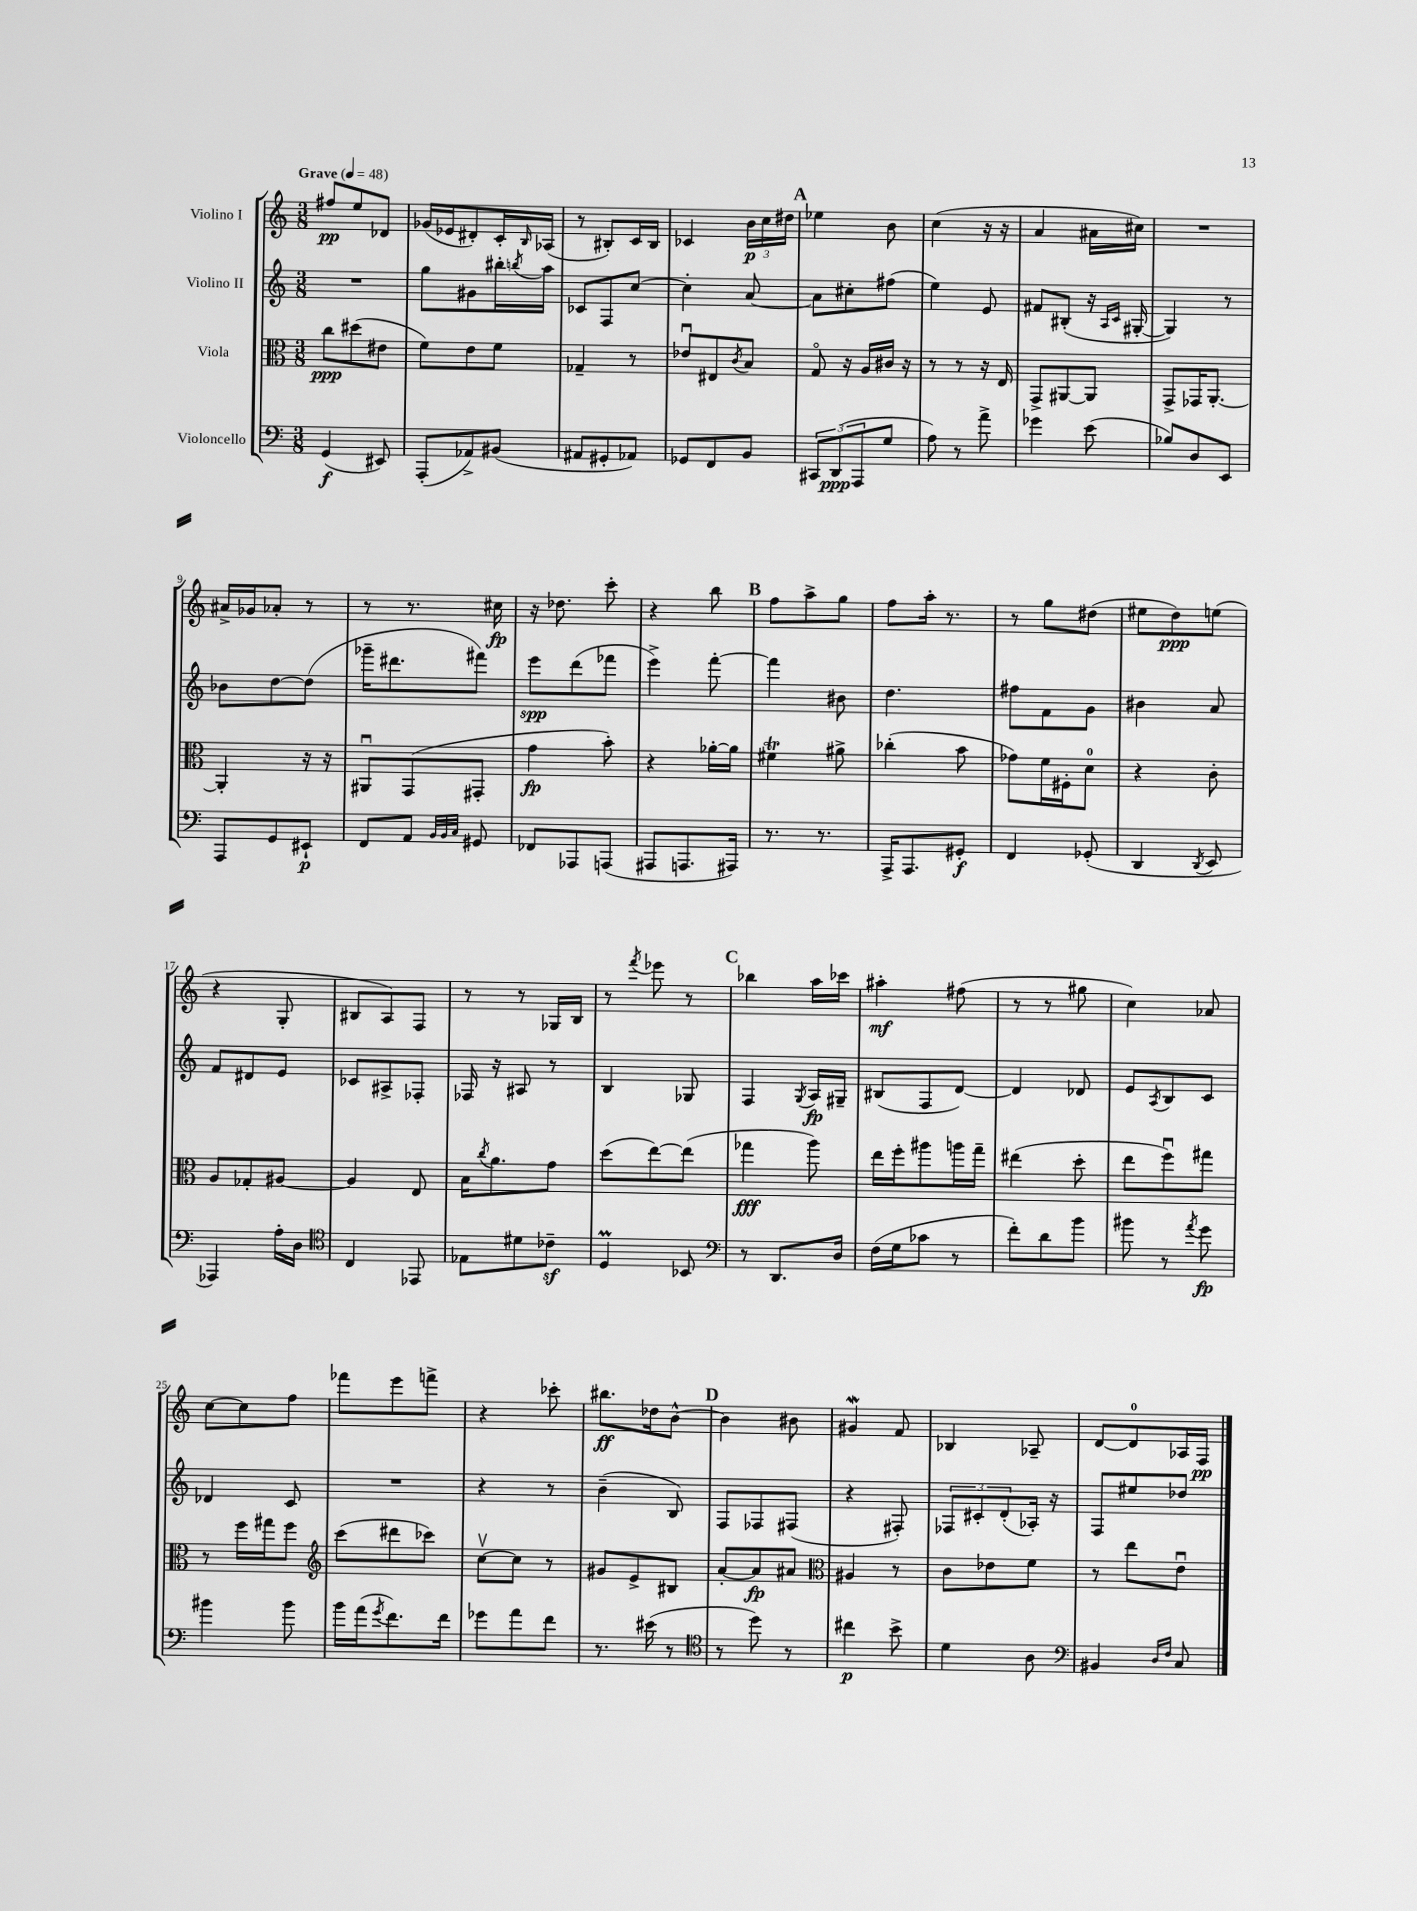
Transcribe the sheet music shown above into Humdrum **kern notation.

**kern	**dynam	**kern	**dynam	**kern	**dynam	**kern	**dynam
*part4	*part4	*part3	*part3	*part2	*part2	*part1	*part1
*staff4	*staff4	*staff3	*staff3	*staff2	*staff2	*staff1	*staff1
*I"Violoncello	*	*I"Viola	*	*I"Violino II	*	*I"Violino I	*
*clefF4	*	*clefC3	*	*clefG2	*	*clefG2	*
*k[]	*	*k[]	*	*k[]	*	*k[]	*
*M3/8	*	*M3/8	*	*M3/8	*	*M3/8	*
*MM48	*	*MM48	*	*MM48	*	*MM48	*
=1	=1	=1	=1	=1	=1	=1	=1
!	!	!	!	!	!	!LO:TX:a:B:t=Grave	!
(4GG/	f	8cc\L	ppp	4.r	.	8ff#X/L	pp
.	.	(8dd#X\	.	.	.	8ee/	.
8EE#X/)	.	8e#X\J	.	.	.	8d-X/J	.
=2	=2	=2	=2	=2	=2	=2	=2
(8AAA'/L	.	8f\L)	.	8gg\L	.	(16g-X/LL	.
.	.	.	.	.	.	16e-X/J	.
8AA-X^/)	.	8e\	.	8g#X\	.	8d#X'/)	.
(8BB#X/J	.	8f\J	.	16bb#X'\L	.	16c'/L	.
.	.	.	.	8qbbn/	.	16qqB/	.
.	.	.	.	16aa\JJ	.	(16A-X/JJ	.
=3	=3	=3	=3	=3	=3	=3	=3
8AA#X/L	.	4G-X~/	.	8c-X/L	.	8r	.
8GG#X'/	.	.	.	8F/	.	8B#X'/L)	.
8AA-X/J)	.	8r	.	[8cc/J	.	16c/L	.
.	.	.	.	.	.	16B#/JJ	.
=4	=4	=4	=4	=4	=4	=4	=4
8GG-X/L	.	8e-Xu/L	.	4cc'\]	.	4c-X/	.
8FF/	.	8E#X/	.	.	.	.	.
.	.	8qc/	.	.	.	.	.
8BB/J	.	8B/J	.	[8a/	.	24b\LL	p
.	.	.	.	.	.	24cc\	.
.	.	.	.	.	.	24dd#X\JJ	.
!!LO:REH:place=s1:t=A
=5	=5	=5	=5	=5	=5	=5	=5
12CC#X/L	.	8G/	.	8a\L]	.	4ee-X\	.
(12DD/	ppp	.	.	.	.	.	.
.	.	16r	.	8cc#X'\	.	.	.
12AAA/	.	.	.	.	.	.	.
.	.	16A/LL	.	.	.	.	.
8G/J	.	16c#X/JJ	.	(8ff#X\J	.	8b\	.
.	.	16r	.	.	.	.	.
=6	=6	=6	=6	=6	=6	=6	=6
8A\)	.	8r	.	4ee\)	.	(4cc\	.
8r	.	8r	.	.	.	.	.
8a^\	.	16r	.	8e/	.	16r	.
.	.	16E/	.	.	.	16r	.
=7	=7	=7	=7	=7	=7	=7	=7
4g-X\	.	8GG^/L	.	8f#X/L	.	4a/	.
.	.	[8AA#X/	.	(8B#X'/J	.	.	.
(8e\	.	8AA#/J]	.	16r	.	16a#X\LL	.
.	.	.	.	16qqA/LL	.	.	.
.	.	.	.	16qqc/JJ	.	.	.
.	.	.	.	[16G#X'/	.	16cc#X\JJ)	.
=8	=8	=8	=8	=8	=8	=8	=8
8B-X/L)	.	8GG^/L	.	4G#/])	.	4.r	.
8D/	.	16GG-X/K	.	.	.	.	.
.	.	[8.AA'/J	.	.	.	.	.
8EE/J	.	.	.	8r	.	.	.
!!LO:LB:g=z
=9	=9	=9	=9	=9	=9	=9	=9
8AAA/L	.	4AA'/]	.	8b-X\L	.	16a#X^/LL	.
.	.	.	.	.	.	16g-X/J	.
8GG/	.	.	.	[8dd\	.	8a-X'/J	.
8EE#X`/J	p	16r	.	(8dd\J]	.	8r	.
.	.	16r	.	.	.	.	.
=10	=10	=10	=10	=10	=10	=10	=10
8FF/L	.	8AA#Xu/L	.	16ggg-X~\KL	.	8r	.
.	.	.	.	8.ddd#X\	.	.	.
8AA/J	.	(8GG/	.	.	.	8.r	.
32qqBB/LLL	.	.	.	.	.	.	.
32qqBB/	.	.	.	.	.	.	.
32qqC/JJJ	.	.	.	.	.	.	.
8GG#X/	.	8GG#X'/J	.	8fff#X\J)	.	.	.
.	.	.	.	.	.	16cc#X\	fp
=11	=11	=11	=11	=11	=11	=11	=11
8FF-X/L	.	4g\	fp	8eee\L	spp	16r	.
.	.	.	.	.	.	8.dd-X\	.
8AAA-X/	.	.	.	(8ddd\	.	.	.
(8AAAn/J	.	8b'\)	.	8fff-X\J	.	8ccc'\	.
=12	=12	=12	=12	=12	=12	=12	=12
8AAA#X/L	.	4r	.	4eee^\)	.	4r	.
8.AAAn/	.	.	.	.	.	.	.
.	.	[16a-X'\LL	.	[8fff'\	.	8bb\	.
16AAA#X/Jk)	.	16a-\JJ]	.	.	.	.	.
!!LO:REH:place=s1:t=B
=13	=13	=13	=13	=13	=13	=13	=13
8.r	.	4f#Xt\	.	4fff\]	.	8ff\L	.
.	.	.	.	.	.	8aa^\	.
8.r	.	.	.	.	.	.	.
.	.	8a#X^\	.	8b#X\	.	8gg\J	.
=14	=14	=14	=14	=14	=14	=14	=14
16AAA^/KL	.	(4cc-X'\	.	4.dd\	.	8ff\L	.
8.AAA/	.	.	.	.	.	.	.
.	.	.	.	.	.	16aa'\Jk	.
.	.	.	.	.	.	8.r	.
8GG#X'/J	f	8b\	.	.	.	.	.
=15	=15	=15	=15	=15	=15	=15	=15
4FF/	.	8g-X\L)	.	8ff#X\L	.	8r	.
.	.	16f\L	.	8f\	.	8gg\L	.
.	.	16F#X'\J	.	.	.	.	.
(8GG-X'/	.	8d\J	.	8g\J	.	(8dd#X\J	.
=16	=16	=16	=16	=16	=16	=16	=16
4DD/	.	4r	.	4b#X\	.	8ee#X\L	.
.	.	.	.	.	.	8dd\)	ppp
8qDD/	.	.	.	.	.	.	.
8EE/	.	8c'\	.	8a/	.	(8een\J	.
!!LO:LB:g=z
=17	=17	=17	=17	=17	=17	=17	=17
4AAA-X/)	.	8A/L	.	8f/L	.	4r	.
.	.	8G-X'/	.	8d#X/	.	.	.
16A'\LL	.	[8A#X/J	.	8e/J	.	8G'/	.
16D\JJ	.	.	.	.	.	.	.
=18	=18	=18	=18	=18	=18	=18	=18
*clefC4	*	*	*	*	*	*	*
4C/	.	4A#/]	.	8c-X/L	.	8B#X/L	.
.	.	.	.	8A#X^/	.	8A/)	.
8EE-X/	.	8E/	.	8F-X'/J	.	8F/J	.
=19	=19	=19	=19	=19	=19	=19	=19
8E-X\L	.	16B\KL	.	16F-X/	.	8r	.
.	.	8qcc/	.	.	.	.	.
.	.	8.a\	.	16r	.	.	.
8d#X\	.	.	.	8A#X/	.	8r	.
8c-Xz~\J	.	8g\J	.	8r	.	16G-X/LL	.
.	.	.	.	.	.	16B/JJ	.
=20	=20	=20	=20	=20	=20	=20	=20
4DM/	.	(8dd\L	.	4B/	.	8r	.
.	.	.	.	.	.	8qfff/	.
.	.	[8ee\)	.	.	.	8eee-X\	.
8BB-X/	.	(8ee\J]	.	8G-X/	.	8r	.
!!LO:REH:place=s1:t=C
=21	=21	=21	=21	=21	=21	=21	=21
*clefF4	*	*	*	*	*	*	*
8r	.	4gg-X\	fff	4F/	.	4bb-X\	.
8.DD/L	.	.	.	.	.	.	.
.	.	.	.	8qG/	.	.	.
.	.	8aa\)	.	16A/LL	fp	16aa\LL	.
16D/Jk	.	.	.	16G#X~/JJ	.	16ccc-X\JJ	.
=22	=22	=22	=22	=22	=22	=22	=22
(16F\LL	.	16ee\LL	.	(8B#X/L	.	4aa#X'\	mf
16G\J	.	16ff'\J	.	.	.	.	.
8c-X\J	.	8aa#X\	.	8F/	.	.	.
8r	.	16aan\L	.	[8d/J)	.	(8ff#X\	.
.	.	16gg~\JJ	.	.	.	.	.
=23	=23	=23	=23	=23	=23	=23	=23
8f'\L)	.	(4ee#X\	.	4d/]	.	8r	.
8d\	.	.	.	.	.	8r	.
8b\J	.	8dd'\	.	8d-X/	.	8gg#X\	.
=24	=24	=24	=24	=24	=24	=24	=24
8b#X\	.	8ee\L	.	8e/L	.	4cc\)	.
.	.	.	.	8qA/	.	.	.
8r	.	8ffu\)	.	8B/	.	.	.
8qa/	.	.	.	.	.	.	.
8g\	fp	8gg#X\J	.	8c/J	.	8a-X/	.
!!LO:LB:g=z
=25	=25	=25	=25	=25	=25	=25	=25
4b#X\	.	8r	.	4d-X/	.	[8cc\L	.
.	.	16ff\LL	.	.	.	8cc\]	.
.	.	16gg#X\J	.	.	.	.	.
8b#\	.	8ff\J	.	8c/	.	8ff\J	.
=26	=26	=26	=26	=26	=26	=26	=26
*	*	*clefG2	*	*	*	*	*
16b\LL	.	(8ccc\L	.	4.r	.	8fff-X\L	.
(16a\J	.	.	.	.	.	.	.
8qg/	.	.	.	.	.	.	.
8.f\)	.	8ddd#X\	.	.	.	8eee\	.
.	.	8ccc-X\J)	.	.	.	8fffn^\J	.
16f\Jk	.	.	.	.	.	.	.
=27	=27	=27	=27	=27	=27	=27	=27
8g-X\L	.	[8ccv\L	.	4r	.	4r	.
8a\	.	8cc\J]	.	.	.	.	.
8f\J	.	8r	.	8r	.	8ccc-X'\	.
=28	=28	=28	=28	=28	=28	=28	=28
8.r	.	8g#X/L	.	(4b~\	.	8.bb#X\L	ff
.	.	8e^/	.	.	.	.	.
(16e#X\	.	.	.	.	.	16dd-X\k	.
8r	.	8B#X/J	.	8B/)	.	[8b^^\J	.
!!LO:REH:place=s1:t=D
=29	=29	=29	=29	=29	=29	=29	=29
*clefC4	*	*	*	*	*	*	*
8r	.	[8a'/L	.	8F/L	.	4b\]	.
8dd\)	.	8a/]	fp	8F-X/	.	.	.
8r	.	8a#X/J	.	(8F#X/J	.	8b#X\	.
=30	=30	=30	=30	=30	=30	=30	=30
*	*	*clefC3	*	*	*	*	*
4cc#X\	p	4A#X/	.	4r	.	4g#XW/	.
8b^\	.	8r	.	8F#X'/)	.	8f/	.
=31	=31	=31	=31	=31	=31	=31	=31
4d\	.	8c\L	.	12F-X/L	.	4B-X/	.
.	.	.	.	12c#X'/	.	.	.
.	.	8e-X\	.	.	.	.	.
.	.	.	.	(12d'/	.	.	.
8A\	.	8f\J	.	16A-X'/Jk)	.	8A-X~/	.
.	.	.	.	16r	.	.	.
=32	=32	=32	=32	=32	=32	=32	=32
*clefF4	*	*	*	*	*	*	*
4BB#X/	.	8r	.	8F/L	.	[8d/L	.
.	.	8ee\L	.	8ee#X/	.	8d/]	.
16qqD/LL	.	.	.	.	.	.	.
16qqF/JJ	.	.	.	.	.	.	.
8C/	.	8eu\J	.	8dd-X/J	.	16A-X/L	.
.	.	.	.	.	.	16F/JJ	pp
==	==	==	==	==	==	==	==
*-	*-	*-	*-	*-	*-	*-	*-
